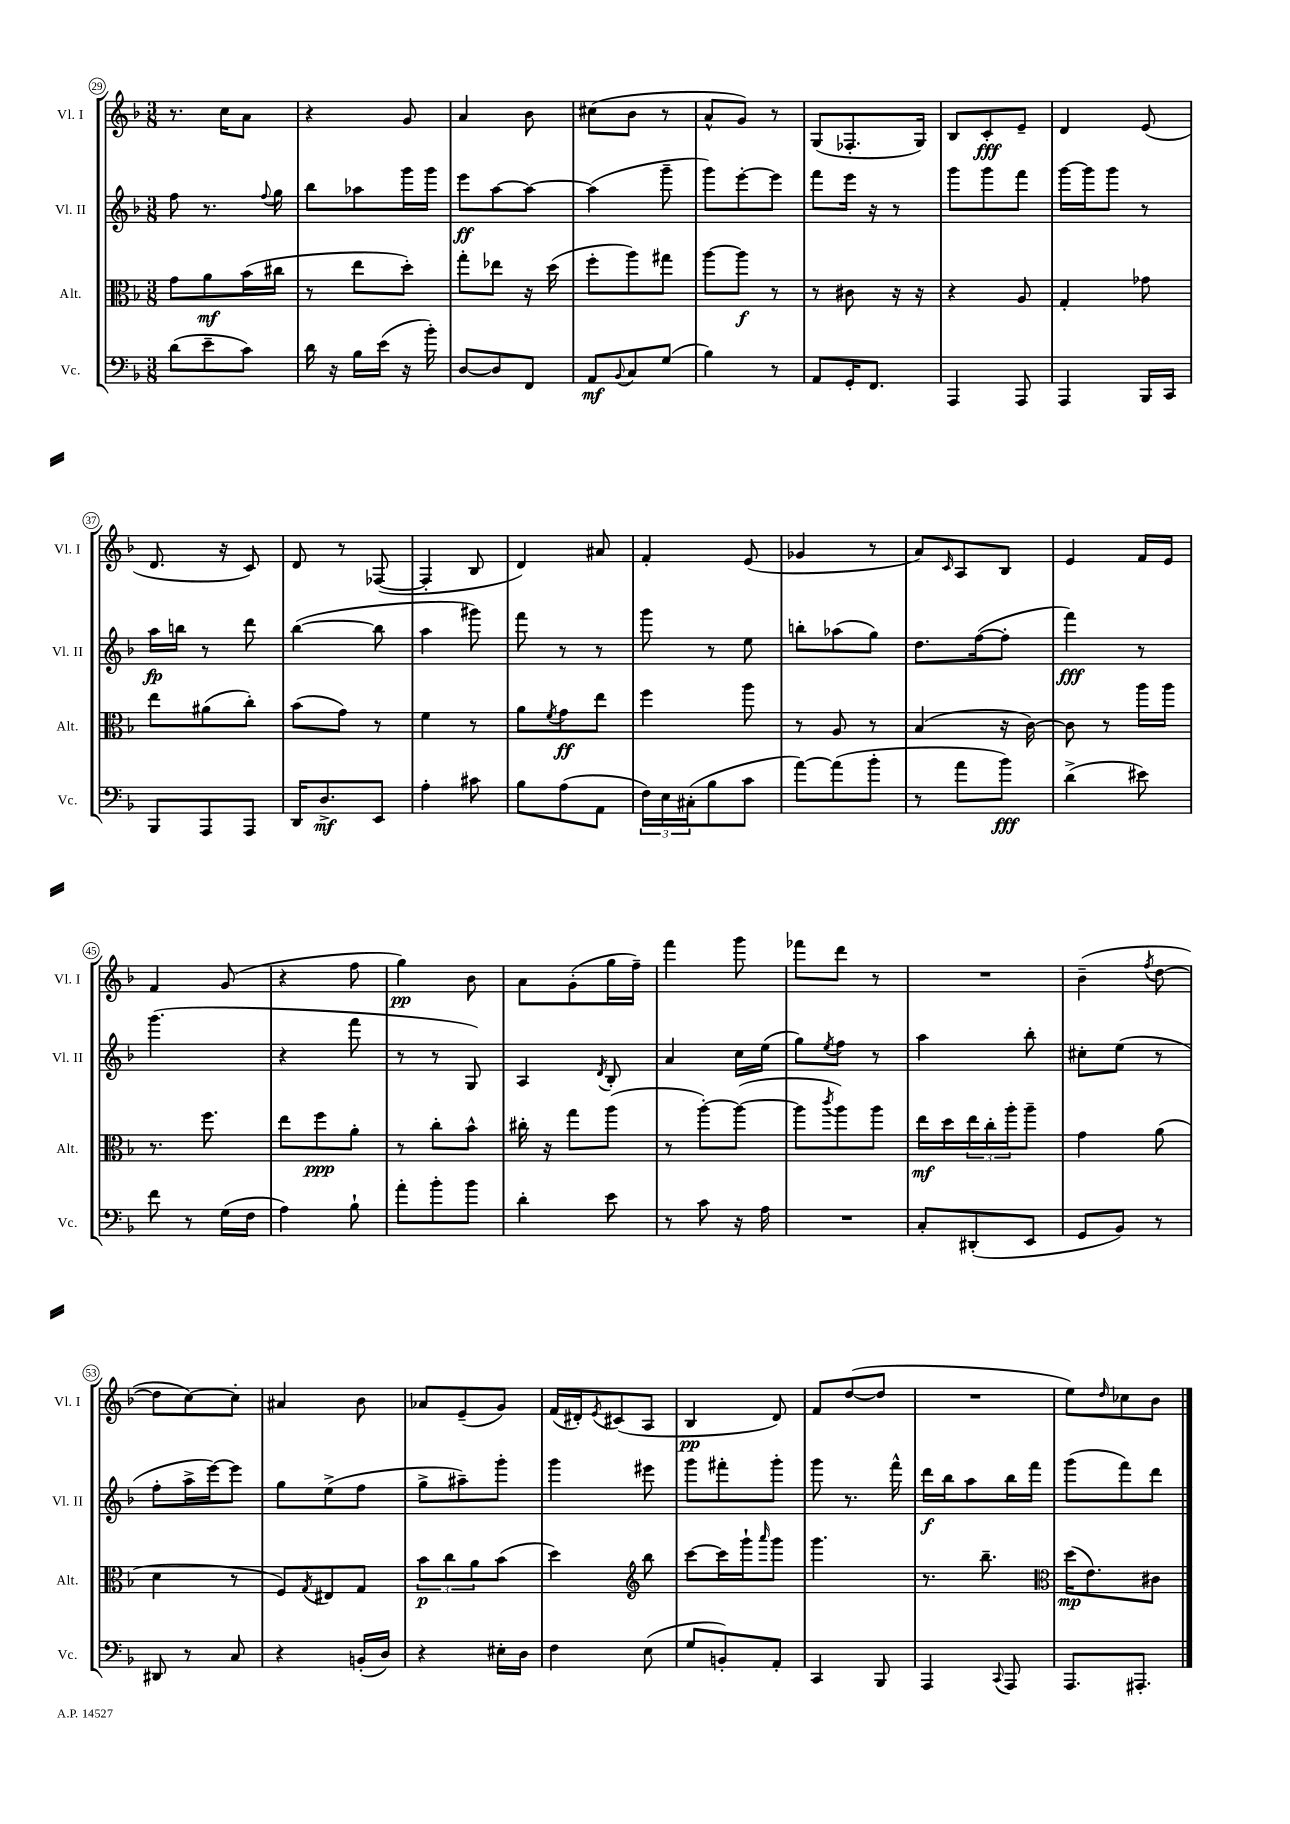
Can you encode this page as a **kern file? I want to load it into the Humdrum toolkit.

**kern	**dynam	**kern	**dynam	**kern	**dynam	**kern	**dynam
*part4	*part4	*part3	*part3	*part2	*part2	*part1	*part1
*staff4	*staff4	*staff3	*staff3	*staff2	*staff2	*staff1	*staff1
*I"Vc.	*	*I"Alt.	*	*I"Vl. II	*	*I"Vl. I	*
*I'Vc.	*	*I'Alt.	*	*I'Vl. II	*	*I'Vl. I	*
*clefF4	*	*clefC3	*	*clefG2	*	*clefG2	*
*k[b-]	*	*k[b-]	*	*k[b-]	*	*k[b-]	*
*M3/8	*	*M3/8	*	*M3/8	*	*M3/8	*
=29	=29	=29	=29	=29	=29	=29	=29
(8d\L	.	8g\L	.	8ff\	.	8.r	.
8e~\	.	8a\	mf	8.r	.	.	.
.	.	.	.	.	.	16cc\KL	.
8c\J)	.	(16b-\L	.	.	.	8a\J	.
.	.	.	.	8qqff/	.	.	.
.	.	16cc#X\JJ	.	16gg\	.	.	.
=30	=30	=30	=30	=30	=30	=30	=30
16d\	.	8r	.	8bb-\L	.	4r	.
16r	.	.	.	.	.	.	.
16B-\LL	.	8ee\L	.	8aa-X\	.	.	.
(16e\JJ	.	.	.	.	.	.	.
16r	.	8dd'\J)	.	16ggg\L	.	8g/	.
16b-'\)	.	.	.	16ggg\JJ	.	.	.
=31	=31	=31	=31	=31	=31	=31	=31
[8D/L	.	8gg'\L	.	8eee\L	ff	4a/	.
8D/]	.	8ee-X\J	.	[8aa\	.	.	.
8FF/J	.	16r	.	8aa\J_	.	8b-\	.
.	.	(16dd\	.	.	.	.	.
=32	=32	=32	=32	=32	=32	=32	=32
8AA/L	mf	8ff'\L	.	(4aa\]	.	(8cc#X\L	.
8qqBB-/	.	.	.	.	.	.	.
8C/	.	8aa\)	.	.	.	8b-\J	.
(8G/J	.	8gg#X\J	.	8ggg~\	.	8r	.
=33	=33	=33	=33	=33	=33	=33	=33
4B-\)	.	[8aa\L	.	8ggg\L)	.	8a^^/L	.
.	.	8aa\J]	f	[8eee'\	.	8g/J)	.
8r	.	8r	.	8eee\J]	.	8r	.
=34	=34	=34	=34	=34	=34	=34	=34
8AA/L	.	8r	.	8fff\L	.	(8G/L	.
16GG'/K	.	8c#X\	.	16eee\Jk	.	8.F-X'/	.
8.FF/J	.	.	.	16r	.	.	.
.	.	16r	.	8r	.	.	.
.	.	16r	.	.	.	16G/Jk)	.
=35	=35	=35	=35	=35	=35	=35	=35
4AAA/	.	4r	.	8ggg\L	.	8B-/L	.
.	.	.	.	8ggg\	.	8c'/	fff
8AAA/	.	8A/	.	8fff\J	.	8e~/J	.
=36	=36	=36	=36	=36	=36	=36	=36
4AAA/	.	4G'/	.	[16ggg\LL	.	4d/	.
.	.	.	.	16ggg\J]	.	.	.
.	.	.	.	8ggg\J	.	.	.
16BBB-/LL	.	8g-X\	.	8r	.	(8e/	.
16CC/JJ	.	.	.	.	.	.	.
!!LO:LB:g=z
=37	=37	=37	=37	=37	=37	=37	=37
8BBB-/L	.	8ee\L	.	16aa\LL	fp	8.d/	.
.	.	.	.	16bbn\JJ	.	.	.
8AAA/	.	(8a#X\	.	8r	.	.	.
.	.	.	.	.	.	16r	.
8AAA/J	.	8cc'\J)	.	8ddd\	.	8c/)	.
=38	=38	=38	=38	=38	=38	=38	=38
16DD/KL	.	(8b-\L	.	([4bb-\	.	8d/	.
8.D^/	mf	.	.	.	.	.	.
.	.	8g\J)	.	.	.	8r	.
8EE/J	.	8r	.	8bb-\]	.	([8F-X/	.
=39	=39	=39	=39	=39	=39	=39	=39
4A'\	.	4f\	.	4aa\	.	4F-'/]	.
8c#X\	.	8r	.	8ggg#X\)	.	8B-/	.
=40	=40	=40	=40	=40	=40	=40	=40
8B-\L	.	8a\L	.	8fff\	.	4d/)	.
.	.	8qf/	.	.	.	.	.
(8A\	.	8g\	ff	8r	.	.	.
8AA\J	.	8ee\J	.	8r	.	8a#X/	.
=41	=41	=41	=41	=41	=41	=41	=41
24F\LL)	.	4ff\	.	8ggg\	.	4f'/	.
24E\	.	.	.	.	.	.	.
(24C#X'\J	.	.	.	.	.	.	.
8B-\	.	.	.	8r	.	.	.
8c\J	.	8aa\	.	8ee\	.	(8e/	.
=42	=42	=42	=42	=42	=42	=42	=42
[8a\L)	.	8r	.	8bbn'\L	.	4g-X/	.
(8a\]	.	8A/	.	(8aa-X\	.	.	.
8b-'\J	.	8r	.	8gg\J)	.	8r	.
=43	=43	=43	=43	=43	=43	=43	=43
8r	.	(4B-/	.	8.dd\L	.	8a/L)	.
.	.	.	.	.	.	16qqc/	.
8a\L	.	.	.	.	.	8A/	.
.	.	.	.	([16ff\k	.	.	.
8b-\J)	fff	16r	.	8ff'\J]	.	8B-/J	.
.	.	[16c\)	.	.	.	.	.
=44	=44	=44	=44	=44	=44	=44	=44
(4d^\	.	8c\]	.	4fff\)	fff	4e/	.
.	.	8r	.	.	.	.	.
8e#X\)	.	16aa\LL	.	8r	.	16f/LL	.
.	.	16aa\JJ	.	.	.	16e/JJ	.
!!LO:LB:g=z
=45	=45	=45	=45	=45	=45	=45	=45
8f\	.	8.r	.	(4.ggg\	.	4f/	.
8r	.	.	.	.	.	.	.
.	.	8.ff\	.	.	.	.	.
(16G\LL	.	.	.	.	.	(8g/	.
16F\JJ	.	.	.	.	.	.	.
=46	=46	=46	=46	=46	=46	=46	=46
4A\)	.	8ee\L	.	4r	.	4r	.
.	.	8ff\	ppp	.	.	.	.
8B-`\	.	8a'\J	.	8fff\	.	8ff\	.
=47	=47	=47	=47	=47	=47	=47	=47
8a'\L	.	8r	.	8r	.	4gg\)	pp
8b-'\	.	8cc'\L	.	8r	.	.	.
8b-\J	.	8b-^^\J	.	8G/)	.	8b-\	.
=48	=48	=48	=48	=48	=48	=48	=48
4d'\	.	16cc#X'\	.	4A/	.	8a\L	.
.	.	16r	.	.	.	.	.
.	.	8gg\L	.	.	.	(8g'\	.
.	.	.	.	8qd/	.	.	.
8e\	.	(8aa\J	.	8B-'/	.	16gg\L	.
.	.	.	.	.	.	16ff~\JJ)	.
=49	=49	=49	=49	=49	=49	=49	=49
8r	.	8r	.	4a/	.	4fff\	.
8c\	.	[8aa'\L)	.	.	.	.	.
16r	.	(8aa\J_	.	16cc\LL	.	8ggg\	.
16A\	.	.	.	(16ee\JJ	.	.	.
=50	=50	=50	=50	=50	=50	=50	=50
4.r	.	8aa\L]	.	8gg\L)	.	8fff-X\L	.
.	.	8qccc/	.	8qee/	.	.	.
.	.	8aa\)	.	8ff\J	.	8ddd\J	.
.	.	8aa\J	.	8r	.	8r	.
=51	=51	=51	=51	=51	=51	=51	=51
8C'/L	.	16ee\LL	mf	4aa\	.	4.r	.
.	.	16dd\	.	.	.	.	.
(8DD#X'/	.	24ee\	.	.	.	.	.
.	.	24cc'\	.	.	.	.	.
.	.	24aa'\J	.	.	.	.	.
8EE/J	.	8aa~\J	.	8bb-'\	.	.	.
=52	=52	=52	=52	=52	=52	=52	=52
8GG/L	.	4g\	.	8cc#X'\L	.	(4b-~\	.
8BB-/J)	.	.	.	(8ee\J	.	.	.
.	.	.	.	.	.	8qff/	.
8r	.	(8a\	.	8r	.	[8dd\	.
!!LO:LB:g=z
=53	=53	=53	=53	=53	=53	=53	=53
8DD#X/	.	4d\	.	8ff'\L	.	8dd\L]	.
8r	.	.	.	16aa^\L	.	[8cc\)	.
.	.	.	.	[16eee\J)	.	.	.
8C/	.	8r	.	8eee\J]	.	8cc'\J]	.
=54	=54	=54	=54	=54	=54	=54	=54
4r	.	8F/L)	.	8gg\L	.	4a#X/	.
.	.	8qG/	.	.	.	.	.
.	.	8E#X/	.	(8ee^\	.	.	.
(16BBn'/LL	.	8G/J	.	8ff\J	.	8b-\	.
16D/JJ)	.	.	.	.	.	.	.
=55	=55	=55	=55	=55	=55	=55	=55
4r	.	12b-\L	p	8gg^\L	.	8a-X/L	.
.	.	12cc\	.	.	.	.	.
.	.	.	.	8aa#X~\)	.	(8e~/	.
.	.	12a\	.	.	.	.	.
16E#X'\LL	.	(8b-\J	.	8ggg'\J	.	8g/J)	.
16D\JJ	.	.	.	.	.	.	.
=56	=56	=56	=56	=56	=56	=56	=56
4F\	.	4dd\)	.	4ggg\	.	(16f/LL	.
.	.	.	.	.	.	16d#X'/J)	.
.	.	.	.	.	.	8qe/	.
.	.	.	.	.	.	(8c#X/	.
*	*	*clefG2	*	*	*	*	*
(8E\	.	8bb-\	.	8eee#X\	.	8A/J	.
=57	=57	=57	=57	=57	=57	=57	=57
8G/L	.	[8ccc\L	.	8ggg\L	.	4B-/	pp
8BBn'/)	.	16ccc\L]	.	8fff#X'\	.	.	.
.	.	16ggg`\J	.	.	.	.	.
.	.	16qqaaa/	.	.	.	.	.
8AA'/J	.	8ggg\J	.	8ggg'\J	.	8d/)	.
=58	=58	=58	=58	=58	=58	=58	=58
4CC/	.	4.ggg\	.	8ggg\	.	8f/L	.
.	.	.	.	8.r	.	([8dd/	.
8BBB-/	.	.	.	.	.	8dd/J]	.
.	.	.	.	16fff^^\	.	.	.
=59	=59	=59	=59	=59	=59	=59	=59
4AAA/	.	8.r	.	16ddd\LL	f	4.r	.
.	.	.	.	16bb-\J	.	.	.
.	.	.	.	8aa\	.	.	.
.	.	8.bb-~\	.	.	.	.	.
8qqCC/	.	.	.	.	.	.	.
8AAA/	.	.	.	16bb-\L	.	.	.
.	.	.	.	16fff\JJ	.	.	.
=60	=60	=60	=60	=60	=60	=60	=60
*	*	*clefC3	*	*	*	*	*
8.AAA/L	.	(16dd\KL	mp	(8ggg\L	.	8ee\L)	.
.	.	8.e\)	.	.	.	.	.
.	.	.	.	.	.	16qqdd/	.
.	.	.	.	8fff\)	.	8cc-X\	.
8.AAA#X'/J	.	.	.	.	.	.	.
.	.	8c#X\J	.	8ddd\J	.	8b-\J	.
==	==	==	==	==	==	==	==
*-	*-	*-	*-	*-	*-	*-	*-
